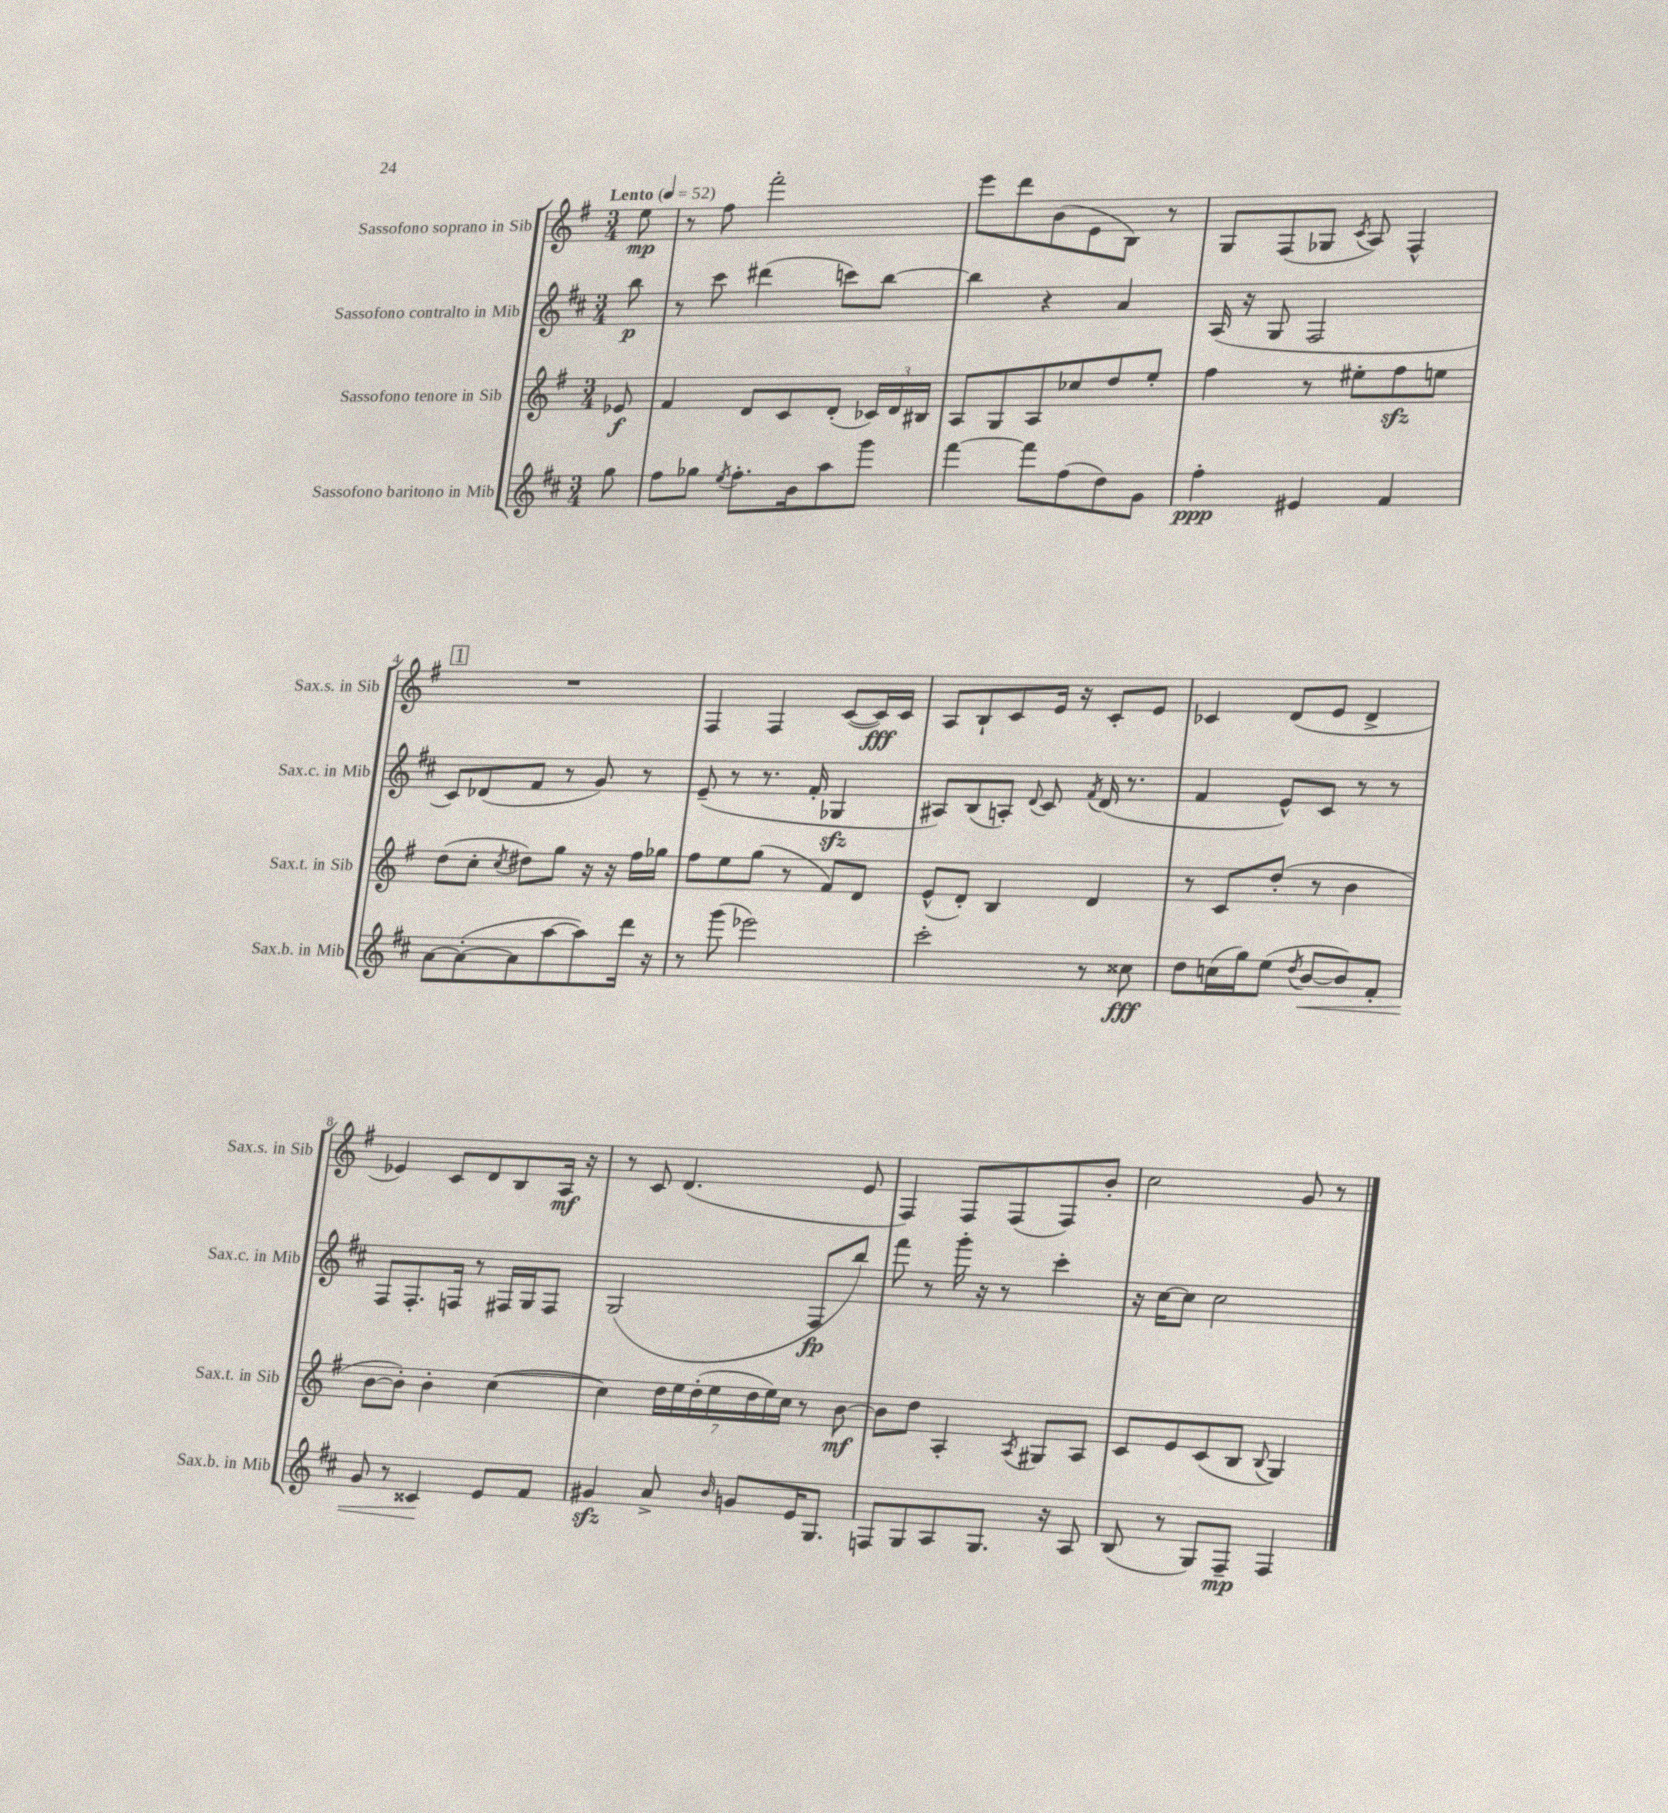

**kern	**dynam	**kern	**dynam	**kern	**dynam	**kern	**dynam
*part4	*part4	*part3	*part3	*part2	*part2	*part1	*part1
*staff4	*staff4	*staff3	*staff3	*staff2	*staff2	*staff1	*staff1
*I"Sassofono baritono in Mib	*	*I"Sassofono tenore in Sib	*	*I"Sassofono contralto in Mib	*	*I"Sassofono soprano in Sib	*
*I'Sax.b. in Mib	*	*I'Sax.t. in Sib	*	*I'Sax.c. in Mib	*	*I'Sax.s. in Sib	*
*clefG2	*	*clefG2	*	*clefG2	*	*clefG2	*
*k[f#c#]	*	*k[f#]	*	*k[f#c#]	*	*k[f#]	*
*M3/4	*	*M3/4	*	*M3/4	*	*M3/4	*
*MM52	*	*MM52	*	*MM52	*	*MM52	*
=	=	=	=	=	=	=	=
!	!	!	!	!	!	!LO:TX:a:B:t=Lento	!
8gg\	.	8e-X/	f	8bb\	p	8ee\	mp
=1	=1	=1	=1	=1	=1	=1	=1
8ff#\L	.	4f#/	.	8r	.	8r	.
8gg-X\J	.	.	.	8ccc#\	.	8ff#\	.
8qee/	.	.	.	.	.	.	.
8.ff#'\L	.	8d/L	.	(4ddd#X\	.	2fff#'\	.
.	.	8c/	.	.	.	.	.
16b\k	.	.	.	.	.	.	.
8aa\	.	(8d'/J	.	8cccn\L)	.	.	.
8ggg\J	.	24c-X/LL)	.	[8bb\J	.	.	.
.	.	24d/	.	.	.	.	.
.	.	24B#X/JJ	.	.	.	.	.
=2	=2	=2	=2	=2	=2	=2	=2
[4fff#\	.	8A/L	.	4bb\]	.	8eee\L	.
.	.	8G/	.	.	.	8ddd\	.
8fff#\L]	.	8A/	.	4r	.	(8b\	.
(8ff#\	.	8cc-X/	.	.	.	8e\	.
8dd\)	.	8dd/	.	4a/	.	8B\J)	.
8g\J	.	8ee'/J	.	.	.	8r	.
=3	=3	=3	=3	=3	=3	=3	=3
4ff#'\	ppp	4ff#\	.	(16A/	.	8G/L	.
.	.	.	.	16r	.	.	.
.	.	.	.	8G/	.	(8F#/	.
4e#X/	.	8r	.	2F#/	.	8G-X/J	.
.	.	.	.	.	.	8qc/	.
.	.	8ee#X'\L	.	.	.	8A/)	.
4f#/	.	8ff#zz\	.	.	.	4F#^^/	.
.	.	8een\J	.	.	.	.	.
!!LO:LB:g=z
!!LO:REH:place=s1:t=1
=4	=4	=4	=4	=4	=4	=4	=4
[8a\L	.	(8dd\L	.	8c#/L)	.	2.r	.
(8a'\_	.	8cc'\J	.	(8d-X/	.	.	.
.	.	8qcc/	.	.	.	.	.
8a\]	.	8dd#X\L)	.	8f#/J	.	.	.
[8aa\	.	8gg\J	.	8r	.	.	.
8aa\])	.	16r	.	8g/)	.	.	.
.	.	16r	.	.	.	.	.
16ddd\Jk	.	16ff#\LL	.	8r	.	.	.
16r	.	16gg-X\JJ	.	.	.	.	.
=5	=5	=5	=5	=5	=5	=5	=5
8r	.	8ff#\L	.	(8e~/	.	4F#/	.
(8ggg\	.	8ee\	.	8r	.	.	.
2eee-X\)	.	(8gg\J	.	8.r	.	4F#/	.
.	.	8r	.	.	.	.	.
.	.	.	.	16f#'/	.	.	.
.	.	8f#/L)	.	4G-Xzz/	.	([8c/L	.
.	.	8d/J	.	.	.	16c/L])	fff
.	.	.	.	.	.	16c/JJ	.
=6	=6	=6	=6	=6	=6	=6	=6
2ccc#'\	.	(8e^^/L	.	8A#X/L)	.	8A/L	.
.	.	8d'/J)	.	(8B/	.	8B`/	.
.	.	4B/	.	8An'/J)	.	8c/	.
.	.	.	.	8qqd/	.	.	.
.	.	.	.	8c#/	.	16e/Jk	.
.	.	.	.	.	.	16r	.
.	.	.	.	8qf#/	.	.	.
8r	.	4d/	.	(16d/	.	8c'/L	.
.	.	.	.	8.r	.	.	.
8cc##X\	fff	.	.	.	.	8e/J	.
=7	=7	=7	=7	=7	=7	=7	=7
8dd\L	.	8r	.	4f#/	.	4c-X/	.
(16ccn\L	.	8c/L	.	.	.	.	.
16gg\J)	.	.	.	.	.	.	.
(8ee\J	.	(8dd'/J	.	8e^^/L)	.	(8d/L	.
8qdd/	.	.	.	.	.	.	.
!	!LO:HP:b	!	!	!	!	!	!
[8b/L	<	8r	.	8c#/J	.	8e/J	.
8b/])	.	4b\	.	8r	.	4d^/	.
8f#'/J	.	.	.	8r	.	.	.
!!LO:LB:g=z
=8	=8	=8	=8	=8	=8	=8	=8
8g/	.	[8b\L	.	8F#/L	.	4e-X/)	.
8r	.	8b'\J])	.	8.F#'/	.	.	.
4c##X/	.	4b'\	.	.	.	8c/L	.
.	.	.	.	16Fn/Jk	.	.	.
.	.	.	.	8r	.	8d/	.
8e/L	[	([4cc\	.	16F#X/LL	.	8B/	.
.	.	.	.	16G/J	.	.	.
8f#/J	.	.	.	8F#/J	.	16A/Jk	mf
.	.	.	.	.	.	16r	.
=9	=9	=9	=9	=9	=9	=9	=9
4g#Xzz/	.	4cc\])	.	(2G/	.	8r	.
.	.	.	.	.	.	8c/	.
8a^/	.	28dd\LL	.	.	.	(4.d/	.
.	.	28ee\	.	.	.	.	.
.	.	(28dd'\	.	.	.	.	.
.	.	28ee\	.	.	.	.	.
16qqb/	.	.	.	.	.	.	.
8gn/L	.	.	.	.	.	.	.
.	.	28dd\	.	.	.	.	.
.	.	28ee\)	.	.	.	.	.
.	.	28cc\JJ	.	.	.	.	.
16e/K	.	8r	.	8F#/L	fp	.	.
8.G/J	.	.	.	.	.	.	.
.	.	[8b\	mf	8bb/J)	.	8e/	.
=10	=10	=10	=10	=10	=10	=10	=10
8Fn/L	.	8b\L]	.	8fff#\	.	4F#/)	.
8G/	.	8dd\J	.	8r	.	.	.
8A/	.	4A'/	.	16ggg'\	.	8F#/L	.
.	.	.	.	16r	.	.	.
8.G/J	.	.	.	8r	.	(8F#/	.
.	.	8qA/	.	.	.	.	.
.	.	8G#X/L	.	4ccc#'\	.	8F#/)	.
16r	.	.	.	.	.	.	.
8A/	.	8A/J	.	.	.	8b'/J	.
=11	=11	=11	=11	=11	=11	=11	=11
(8B/	.	8c/L	.	16r	.	2cc\	.
.	.	.	.	[16cc#\KL	.	.	.
8r	.	8e/	.	8cc#\J]	.	.	.
8G/L)	.	(8c/	.	2cc#\	.	.	.
8F#~/J	mp	8B/J	.	.	.	.	.
.	.	8qqB/	.	.	.	.	.
4F#/	.	4G/)	.	.	.	8g/	.
.	.	.	.	.	.	8r	.
==	==	==	==	==	==	==	==
*-	*-	*-	*-	*-	*-	*-	*-
